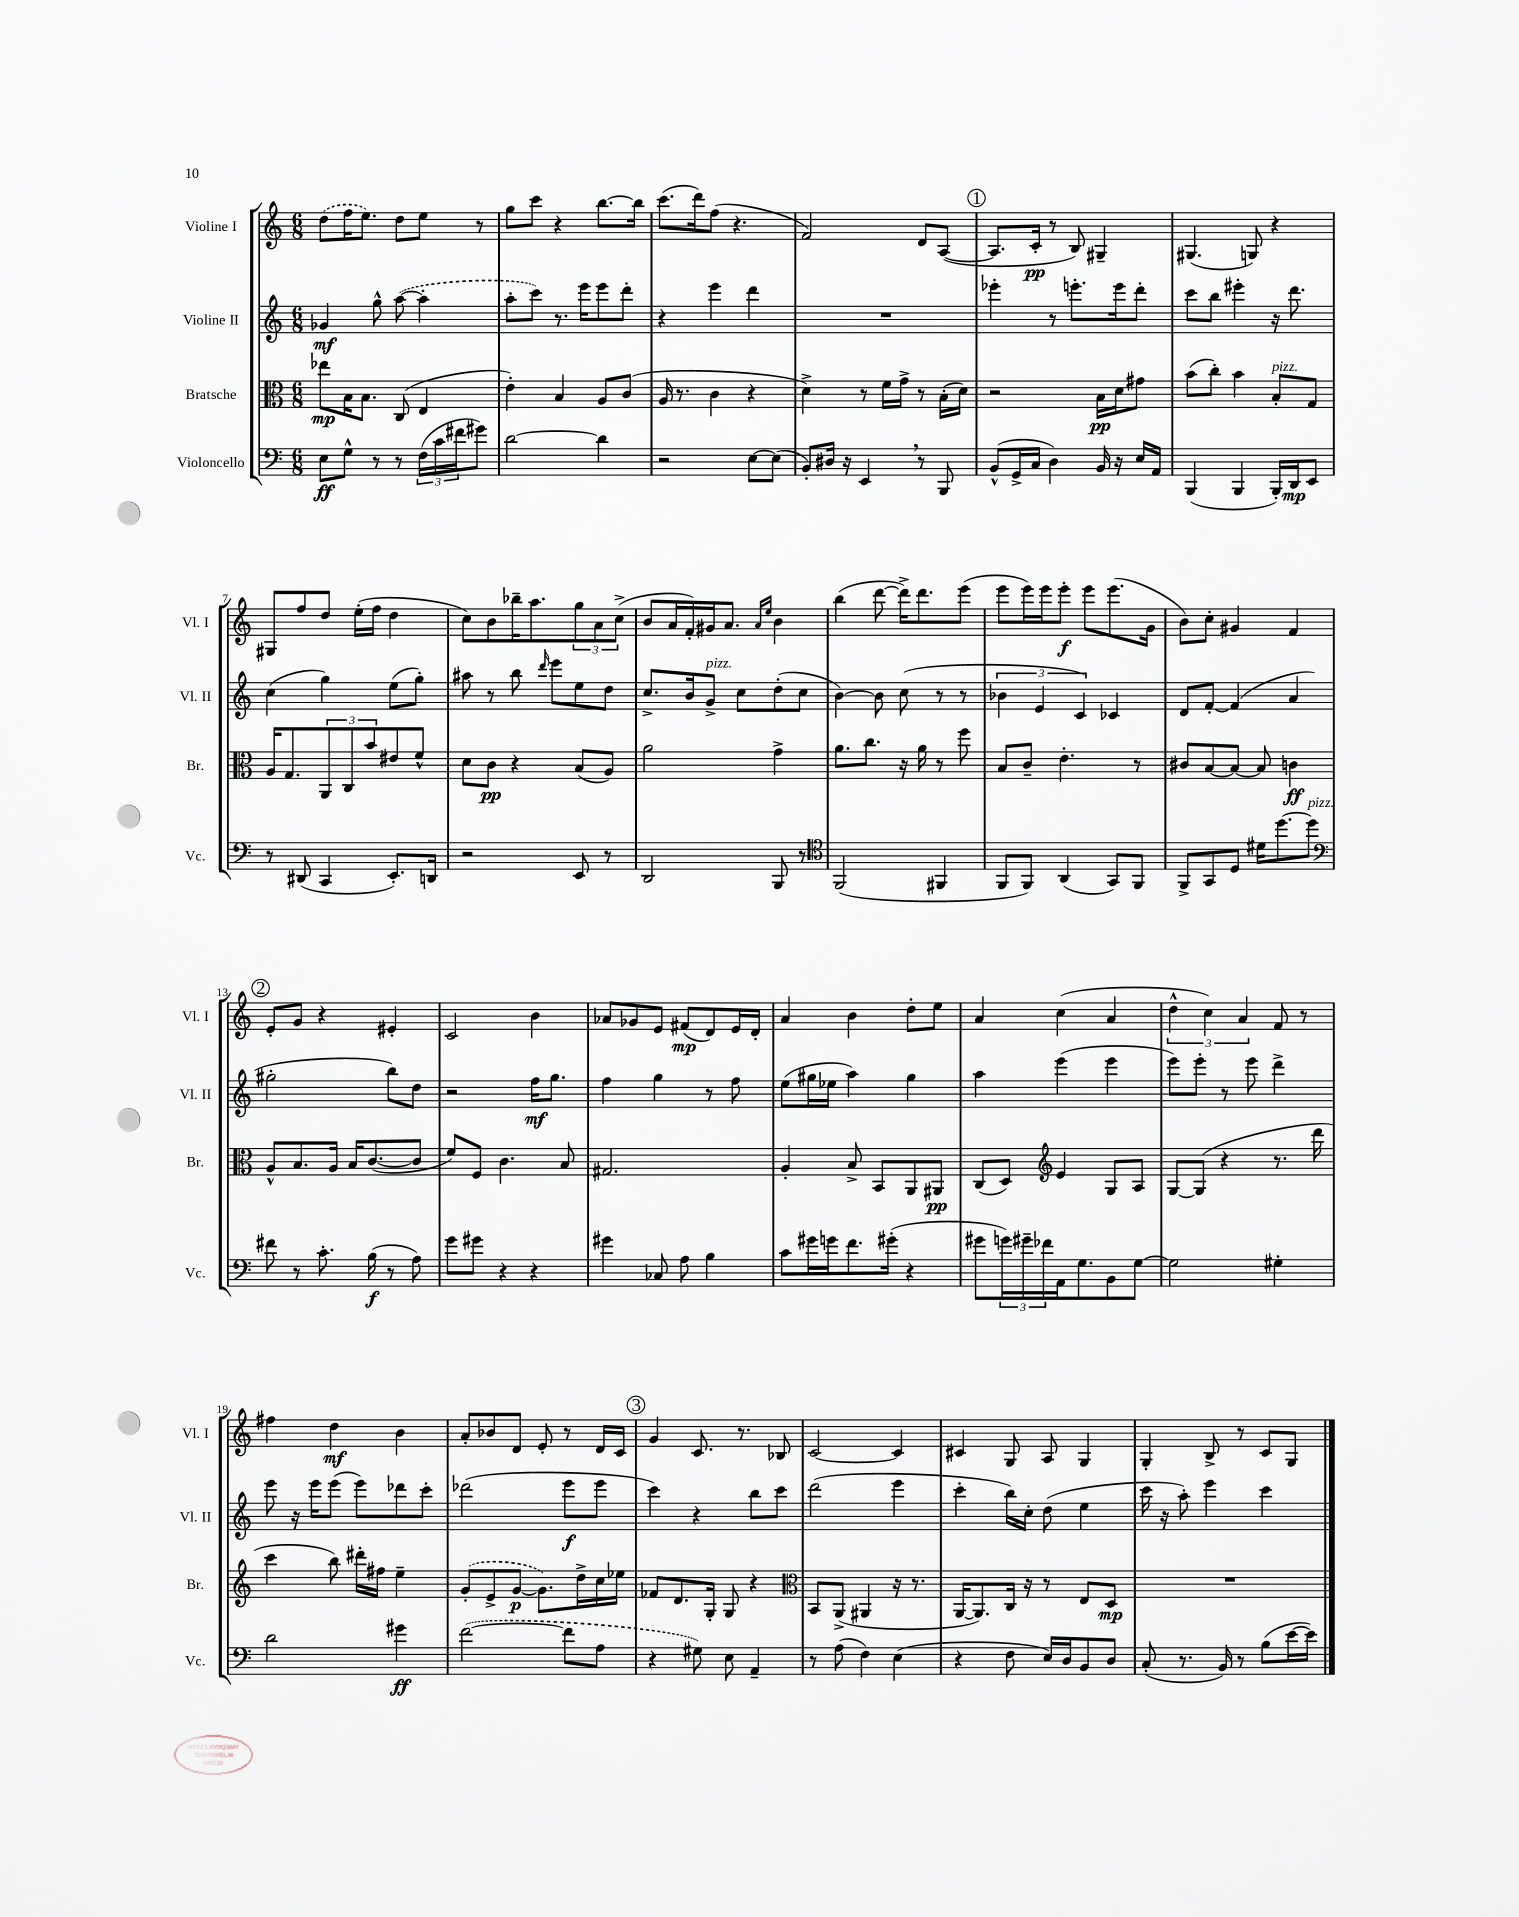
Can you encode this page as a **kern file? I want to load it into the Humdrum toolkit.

**kern	**kern	**kern	**kern
*staff4	*staff3	*staff2	*staff1
*clefF4	*clefC3	*clefG2	*clefG2
*k[]	*k[]	*k[]	*k[]
*M6/8	*M6/8	*M6/8	*M6/8
8E	8ee-	4g-	(8dd
8G^^	16B	.	16ff
.	8.B	.	8.ee)
8r	.	8gg^^	.
8r	(8C	([8aa	8dd
(24F	4E	4aa']	8ee
24c	.	.	.
24f#	.	.	.
8g#)	.	.	8r
=	=	=	=
[2d	4e')	8aa'	8gg
.	.	8ccc)	8ccc
.	4B	8.r	4r
.	.	16eee	.
4d]	8A	8eee	[8.bb
.	(8c	8ddd'	.
.	.	.	16bb]
=	=	=	=
2r	16A	4r	(8.ccc
.	8.r	.	.
.	.	.	16ddd)
.	4c	4eee	(8ff
.	.	.	4.r
[8E	4r	4ddd	.
(8E]	.	.	.
=	=	=	=
8BB')	4d^)	2.r	2f)
16D#	.	.	.
16r	.	.	.
4EE	8r	.	.
.	16f	.	.
.	16g^	.	.
8r	8r	.	8d
8BBB	(16B'	.	([8A
.	16d)	.	.
=	=	=	=
(8BB^^	2r	4eee-'	8.A]
16GG^	.	.	.
16C	.	.	16c'
4D)	.	8r	8r
.	.	8.eee'	8B)
16BB	16B	.	4G#~
16r	16d	16eee	.
16E	8g#	8ddd'	.
16AA	.	.	.
=	=	=	=
(4BBB	(8b	8ccc	(4.G#
.	8cc')	8bb	.
4BBB	4b	4eee#'	.
.	.	.	8G)
16BBB')	8B'	16r	4r
16DD	.	8.ddd	.
8EE	8G	.	.
=	=	=	=
8r	16A	(4cc	8G#
.	8.G	.	.
(8DD#	.	.	8ff
4CC	12AA	4gg)	8dd
.	12C	.	.
.	.	.	(16ee'
.	12b	.	.
.	.	.	16ff
8.EE')	8e#	(8ee	4dd
.	8f^^	8gg')	.
16DD	.	.	.
=	=	=	=
2r	8d	8aa#	8cc)
.	8c	8r	8b
.	4r	8bb	16bb-~
.	.	.	8.aa
.	.	16qqddd	.
.	.	8eee	.
8EE	(8B	8ee	12gg
.	.	.	12a
8r	8A)	8dd	.
.	.	.	(12cc^
=	=	=	=
2DD	2a	8.cc^	8b
.	.	.	16a
.	.	16b	16f')
.	.	8g^	16g#
.	.	.	8.a
.	.	8cc	.
.	.	.	16qqa
.	.	.	16qqee
8BBB	4g^	(8dd'	4b
8r	.	8cc	.
=	=	=	=
*clefC4	*	*	*
(2FF	8.a	[4b)	(4bb
.	8.cc	.	.
.	.	8b]	[8ddd
.	16r	(8cc	16ddd^])
.	16a	.	8.ddd
4FF#	8r	8r	.
.	8ff	8r	(8eee
=	=	=	=
8FF	8B	6b-	8eee
8FF)	8c~	.	16eee)
.	.	6e	.
.	.	.	16eee
(4AA	4.e'	.	8eee'
.	.	6c)	.
.	.	.	8eee
8GG)	.	4c-	(8.eee
8FF	8r	.	.
.	.	.	16g
=	=	=	=
8FF^	8c#	8d	8b)
8GG	[8B	[8f'	8cc'
8D	8B_	(4f]	4g#
16d#	8B]	.	.
[8.dd	.	.	.
.	4c	4a	4f
8dd]	.	.	.
=	=	=	=
*clefF4	*	*	*
8f#	8A^^	2gg#'	8e'
8r	8.B	.	8g
8.c'	.	.	4r
.	16A	.	.
.	16B	.	.
(16B	([8.c	.	.
8r	.	8bb)	4e#'
8A)	8c]	8dd	.
=	=	=	=
8g	8f)	2r	2c
8g#	8F	.	.
4r	4.c	.	.
4r	.	16ff	4b
.	.	8.gg	.
.	8B	.	.
=	=	=	=
4g#	2.G#	4ff	8a-
.	.	.	8g-
8C-	.	4gg	8e
8A	.	.	(8f#
4B	.	8r	8d)
.	.	8ff	16e
.	.	.	16d'
=	=	=	=
8c	4A'	(8ee	4a
16g#	.	16gg#	.
16g	.	16ee-	.
8.f	8B^	4aa)	4b
.	8BB	.	.
(16g#'	.	.	.
4r	8AA	4gg#	8dd'
.	8AA#	.	8ee
=	=	=	=
8g#	(8C	4aa	4a
24g)	8D)	.	.
24g#~	.	.	.
24f-	.	.	.
*	*clefG2	*	*
16AA	4e	(4eee	(4cc
8.G	.	.	.
8BB	8G	4eee	4a
[8G	8A	.	.
=	=	=	=
2G]	[8G	8eee)	6dd^^
.	(8G]	8eee'	.
.	.	.	6cc)
.	4r	8r	.
.	.	.	6a
.	.	8eee	.
4G#'	8.r	4ddd^	8f
.	.	.	8r
.	16ddd	.	.
=	=	=	=
2d	4ccc	8eee	4ff#
.	.	16r	.
.	.	16eee	.
.	8bb)	(8eee	4dd
.	16ddd#'	8eee)	.
.	16ff#	.	.
4g#	4ee~	8ddd-	4b
.	.	8ccc'	.
=	=	=	=
([2f	(8g'	(2ddd-	8a'
.	8e^	.	8b-
.	[8g	.	8d
.	8.g])	.	8e'
8f]	.	8eee	8r
.	16dd^	.	.
8A	16cc	8eee	16d
.	16ee-	.	16c
=	=	=	=
4r	8f-	4ccc)	4g
.	8.d	.	.
8G#)	.	4r	8.c
.	16G'	.	.
8E	8G	.	.
.	.	.	8.r
4AA~	4r	8bb	.
.	.	8ccc	8B-
=	=	=	=
*	*clefC3	*	*
8r	8BB	(2ddd	[2c
(8A	(8AA^	.	.
4F)	4AA#	.	.
(4E	16r	4eee	4c]
.	8.r	.	.
=	=	=	=
4r	[16AA	4ccc'	4c#
.	8.AA])	.	.
8F	16C	16bb)	8G
.	16r	16cc'	.
16E)	8r	(8dd	8A
16D	.	.	.
8BB	8E	4ee	4G
8D	8D	.	.
=	=	=	=
(8C'	2.r	16ccc	4G'
.	.	16r	.
8.r	.	8aa')	.
.	.	4eee	8B^
16BB)	.	.	.
8r	.	.	8r
(8B	.	4ccc	8c
[16e	.	.	8G
16e])	.	.	.
==	==	==	==
*-	*-	*-	*-
